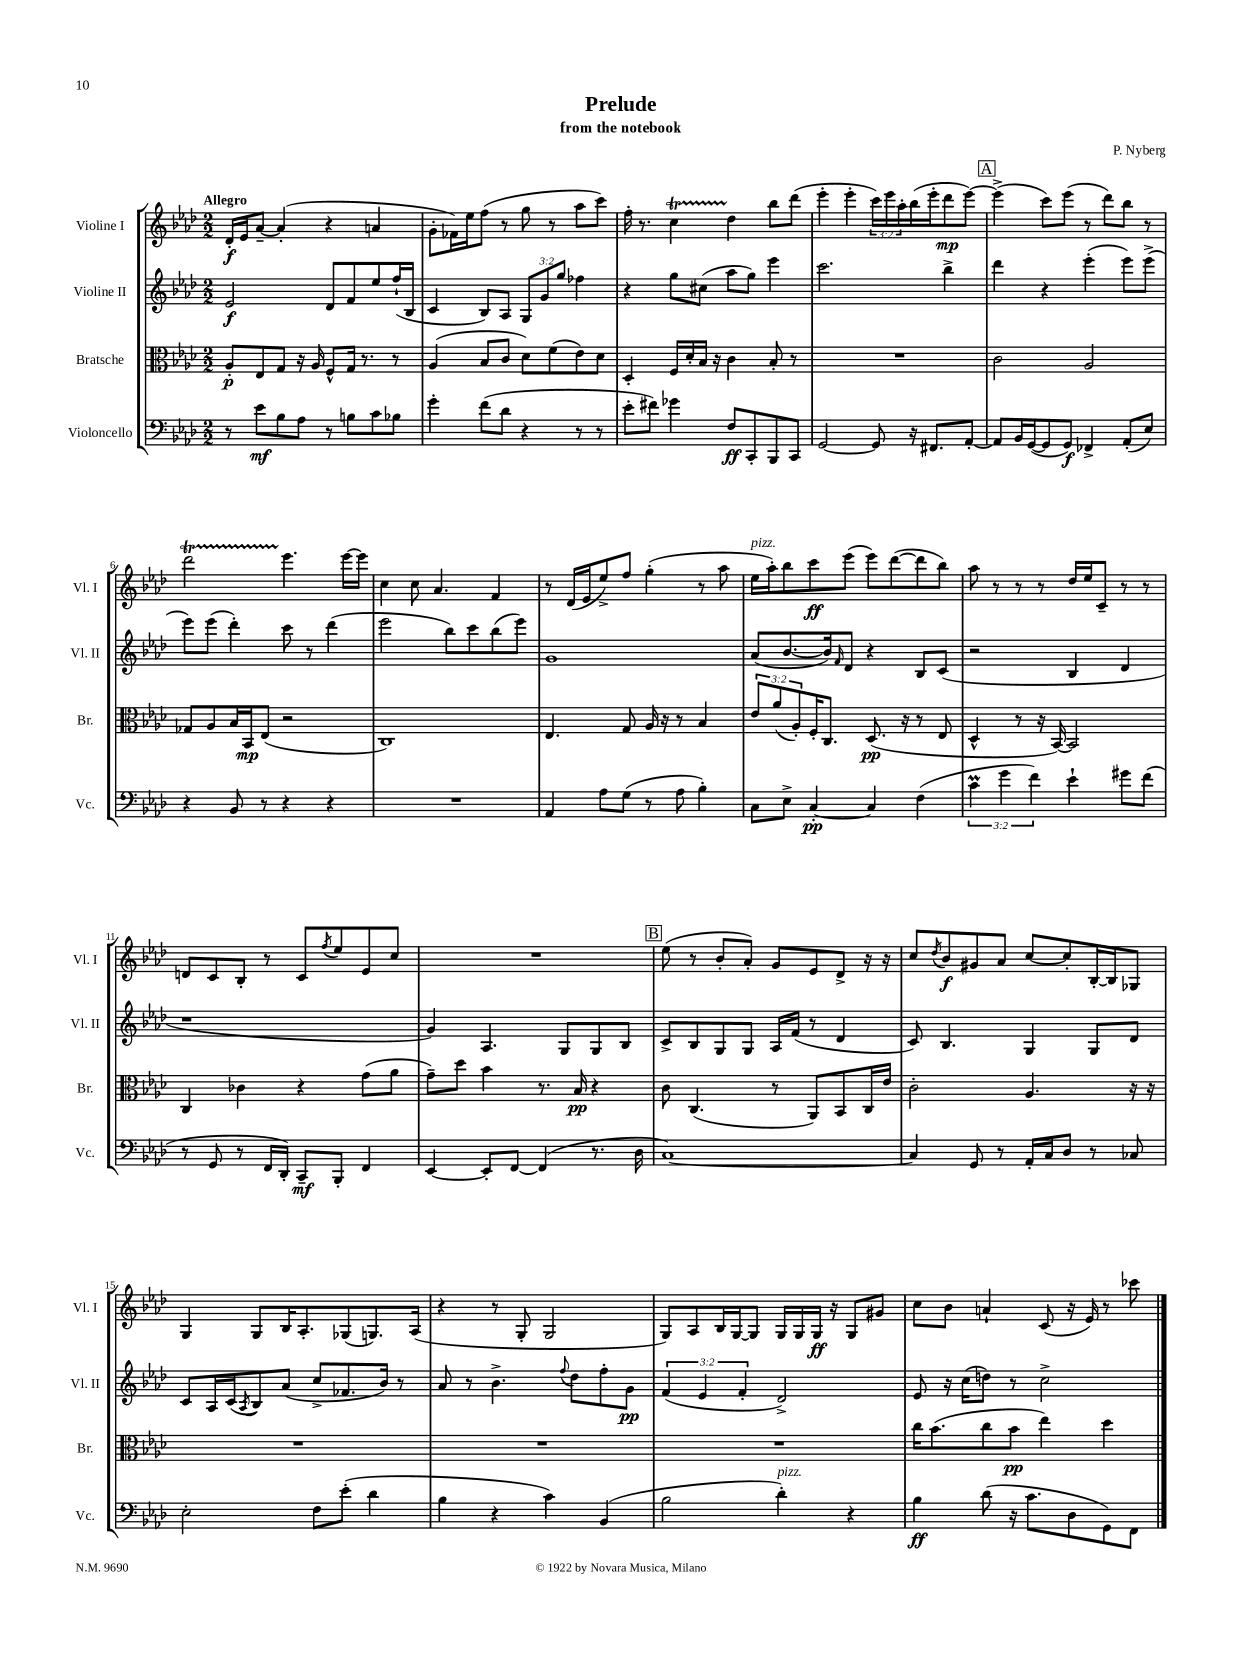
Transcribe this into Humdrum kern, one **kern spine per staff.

**kern	**kern	**kern	**kern
*staff4	*staff3	*staff2	*staff1
*clefF4	*clefC3	*clefG2	*clefG2
*k[b-e-a-d-]	*k[b-e-a-d-]	*k[b-e-a-d-]	*k[b-e-a-d-]
*M2/2	*M2/2	*M2/2	*M2/2
8r	8A-'	2e-	16d-'
.	.	.	16e-
8e-	8E-	.	[8a-~
8B-	8G	.	(4a-']
8A-	16r	.	.
.	16A-	.	.
8r	8F^^	8d-	4r
8B	16G	8f	.
.	8.r	.	.
8c	.	8ee-	4a
8B-	8r	(16ff`	.
.	.	16B-	.
=	=	=	=
4g'	(4A-	4c	8g'
.	.	.	16f-)
.	.	.	16ee-
(8f	8B-	8B-)	(8ff
8d-	8c	8A-	8r
4r	8d-)	12G	8gg
.	.	12g	.
.	(8f	.	8r
.	.	12gg	.
8r	8e-)	4ff-	8aa-
8r	8d-	.	8ccc)
=	=	=	=
8e-'	4D-'	4r	16ff'
.	.	.	8.r
8f#)	.	.	.
4g-	16F	8gg	4cc
.	16d-'	.	.
.	16B-	(8cc#	.
.	16r	.	.
8F	4c	8aa-	4dd-
8CC'	.	8gg)	.
8BBB-	8B-'	4eee-	8bb-
8CC	8r	.	(8ddd-
=	=	=	=
[2GG	1r	2.ccc	4eee-'
.	.	.	4eee-'
8GG]	.	.	24ccc)
.	.	.	24eee-
.	.	.	24aa-'
16r	.	.	(16bb-
8.FF#	.	.	16eee-'
.	.	4bb-^	8ddd-
[8AA-'	.	.	[8eee-)
=	=	=	=
8AA-]	2c	4ddd-	(4eee-^]
16BB-	.	.	.
([16GG	.	.	.
8GG]	.	4r	8ccc)
8GG)	.	.	(8eee-
4FF-^	2A-	(4eee-'	8r
.	.	.	8ddd-)
(8AA-'	.	8eee-)	8bb-
8E-)	.	(8eee-^	8r
=	=	=	=
4r	8G-	8eee-)	2ddd-
.	8A-	(8eee-	.
8BB-	16B-	4ddd-')	.
.	16BB-	.	.
8r	(8E-	.	.
4r	2r	8ccc	4.eee-
.	.	8r	.
4r	.	(4ddd-	.
.	.	.	[16eee-
.	.	.	16eee-]
=	=	=	=
1r	1C)	2eee-	4cc
.	.	.	8cc
.	.	.	4.a-
.	.	8bb-)	.
.	.	8ccc	.
.	.	(8bb-	4f
.	.	8eee-)	.
=	=	=	=
4AA-	4.E-	1g	8r
.	.	.	(16d-
.	.	.	16e-
8A-	.	.	8ee-^)
(8G	8G	.	8ff
8r	16A-	.	(4gg'
.	16r	.	.
8A-	8r	.	.
4B-')	4B-	.	8r
.	.	.	8aa-
=	=	=	=
8C	12e-	(8a-	16ee-
.	.	.	16aa-')
.	(12a-	.	.
8E-^	.	[8.b-	8bb-
.	12A-')	.	.
[4C'	16F'	.	8ccc
.	8.C	16b-])	.
.	.	16qqf	.
.	.	8d-	(8eee-
4C]	(8.D-	4r	8eee-)
.	.	.	([8ddd-
.	16r	.	.
(4F	8r	8B-	8ddd-]
.	8E-	(8c	8bb-)
=	=	=	=
6c	4D-^^	2r	8aa-
.	.	.	8r
6g	.	.	.
.	8r	.	8r
6f)	.	.	.
.	16r	.	8r
.	[16BB-)	.	.
4e-`	2BB-]	4B-	16dd-
.	.	.	16ee-
.	.	.	8c~
8g#	.	4d-	8r
(8f	.	.	8r
=	=	=	=
8r	4C	1r	8d
8GG	.	.	8c
8r	4c-	.	8B-'
16FF	.	.	8r
16DD-')	.	.	.
8CC~	4r	.	8c
.	.	.	8qff
8BBB-'	.	.	8ee-
4FF	(8g	.	8e-
.	8a-	.	8cc
=	=	=	=
[4EE-	8g~)	4g)	1r
.	8dd-	.	.
8EE-']	4b-	4.A-	.
[8FF	.	.	.
(4FF]	8.r	.	.
.	.	8G	.
.	16B-	.	.
8.r	4r	8G	.
.	.	8B-	.
16D-	.	.	.
=	=	=	=
[1C)	8c	8c^	(8ee-
.	(4.C	8B-	8r
.	.	8G	8b-'
.	.	8G	8a-')
.	8r	16A-	8g
.	.	(16f	.
.	8AA-)	8r	8e-
.	8BB-	4d-	8d-^
.	16C	.	16r
.	16e-	.	16r
=	=	=	=
4C]	2c'	8c)	8cc
.	.	.	8qdd-
.	.	4.B-	8b-
8GG	.	.	8g#
8r	.	.	8a-
16AA-'	4.A-	4G	[8cc
16C	.	.	.
8D-	.	.	8cc']
8r	.	8G	[16B-'
.	.	.	16B-]
8C-	16r	8d-	8G-
.	16r	.	.
=	=	=	=
2E-'	1r	8c	4G
.	.	16A-	.
.	.	(16c	.
.	.	8qA-	.
.	.	8B-)	8G
.	.	(8a-	16B-
.	.	.	8.A-'
8F	.	8cc^	.
(8e-'	.	8.f-	(8G-
4d-	.	.	8.G)
.	.	16b-)	.
.	.	8r	.
.	.	.	(16A-
=	=	=	=
4B-	1r	8a-	4r
.	.	8r	.
4r	.	4.b-^	8r
.	.	.	8G'
4c)	.	.	2G
.	.	8qqff	.
.	.	8dd-	.
(4BB-	.	8ff'	.
.	.	8g	.
=	=	=	=
2B-	1r	(6f	8G)
.	.	.	8A-
.	.	6e-	.
.	.	.	16B-
.	.	.	[16G
.	.	6f'	.
.	.	.	8G]
4d-')	.	2d-^)	16G
.	.	.	16G
.	.	.	16G
.	.	.	16r
4r	.	.	8G
.	.	.	8g#
=	=	=	=
4B-	16cc	8e-	8cc
.	(8.b-	.	.
.	.	16r	8b-
.	.	(16cc	.
(8d-	8cc	8dd)	4a`
16r	8b-	8r	.
8.c	.	.	.
.	4ee-)	2cc^	(8c
8D-	.	.	16r
.	.	.	16e-)
8GG)	4dd-	.	8r
8FF	.	.	8ccc-
==	==	==	==
*-	*-	*-	*-
